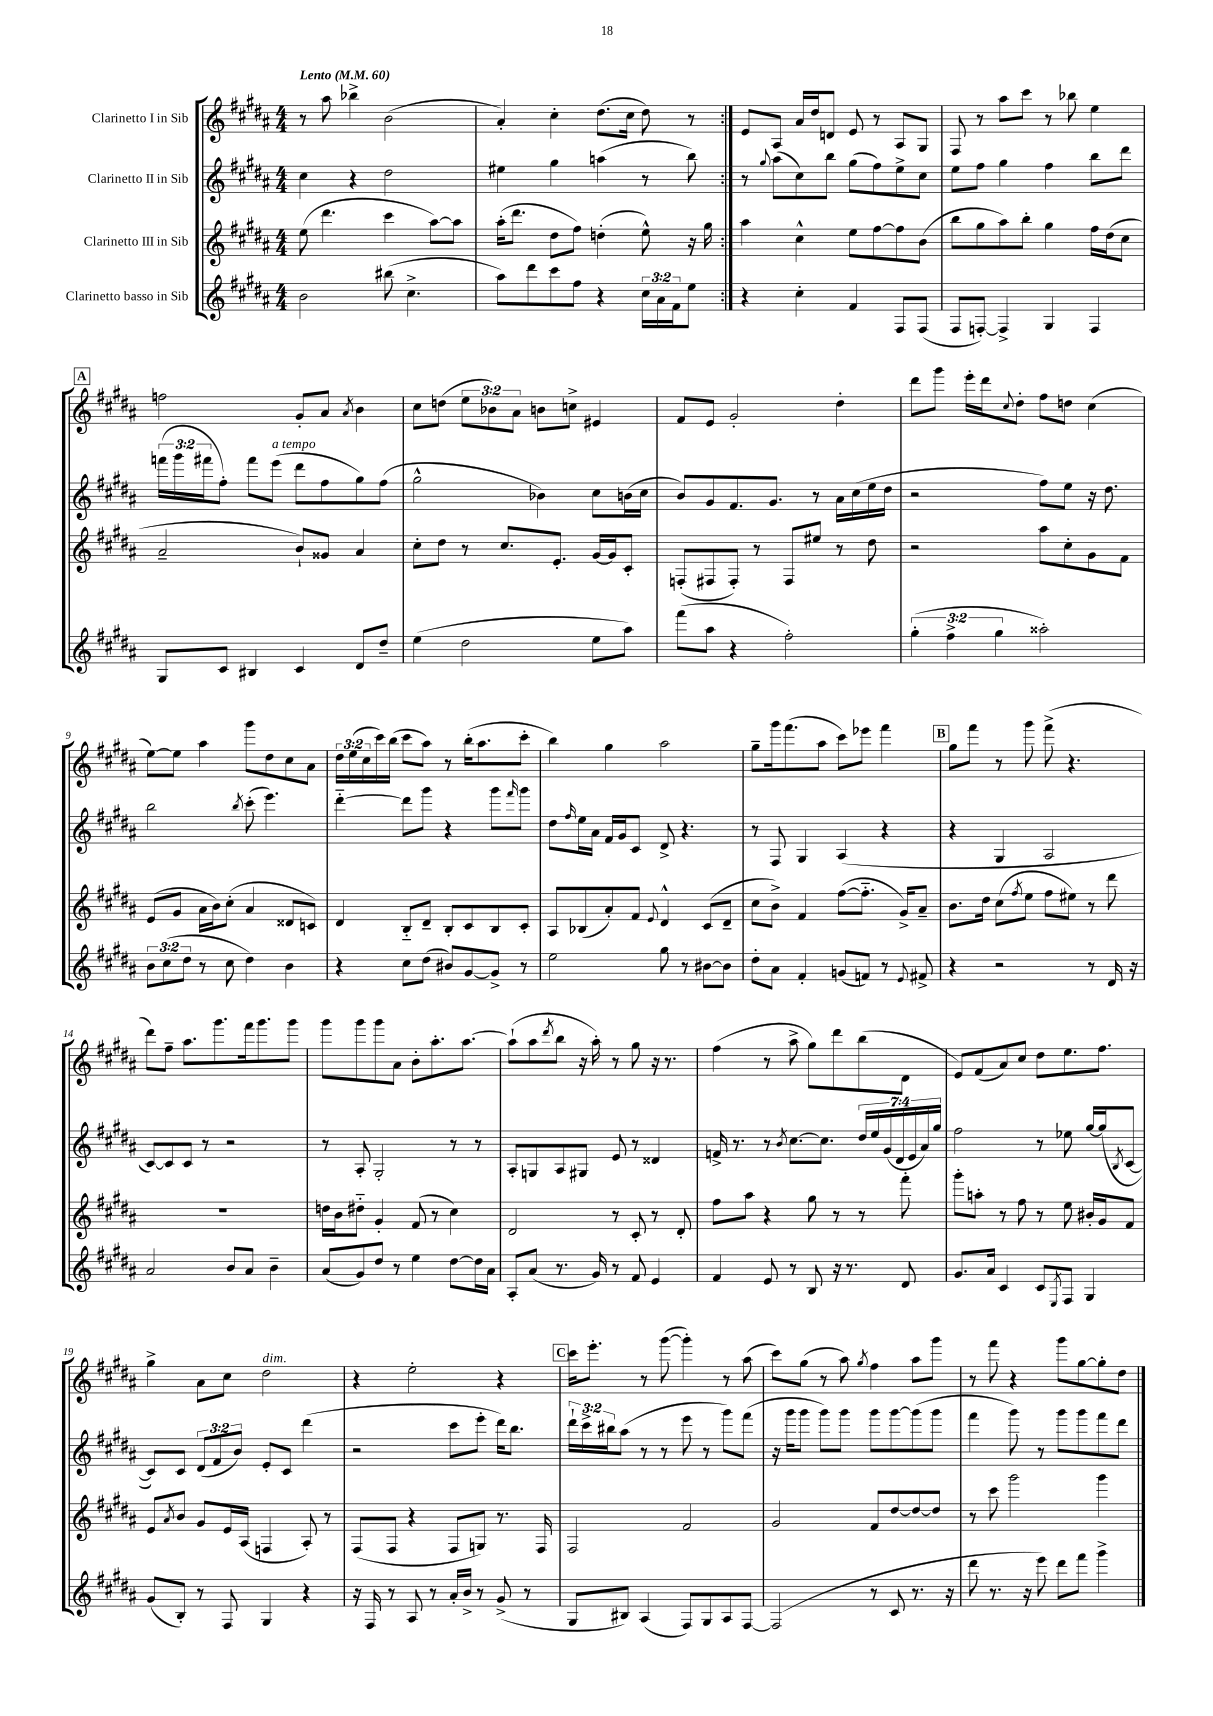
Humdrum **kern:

**kern	**kern	**kern	**kern
*staff4	*staff3	*staff2	*staff1
*clefG2	*clefG2	*clefG2	*clefG2
*k[f#c#g#d#a#]	*k[f#c#g#d#a#]	*k[f#c#g#d#a#]	*k[f#c#g#d#a#]
*M4/4	*M4/4	*M4/4	*M4/4
*MM60	*MM60	*MM60	*MM60
2b	(8ee	4cc#	8r
.	4.ddd#	.	8aa#
.	.	4r	4bb-^
(8bb#	4ccc#	2dd#	(2b
4.cc#^	.	.	.
.	[8aa#)	.	.
.	8aa#]	.	.
=	=	=	=
8aa#)	(16aa#'	4ee#	4a#')
.	8.ddd#	.	.
8ddd#	.	.	.
8ccc#	8dd#	4gg#	4cc#'
8ff#	8ff#)	.	.
4r	(4dd'	(4aa	(8.dd#
.	.	.	16cc#
24cc#	8ee^^)	8r	8dd#)
24a#	.	.	.
24f#	.	.	.
8ee	16r	8bb)	8r
.	16gg#	.	.
=:|!	=:|!	=:|!	=:|!
4r	4aa#	8r	8e
.	.	8qqgg#	.
.	.	(8aa#	8A#
4cc#'	4cc#^^	8cc#)	16a#
.	.	.	16dd#
.	.	8bb	8d
4f#	8ee	(8gg#	8e
.	[8ff#	8ff#)	8r
8F#	8ff#]	8ee^	8A#
(8F#	(8b	8cc#	8G#
=	=	=	=
8F#	8bb	8ee	8F#
[8F')	8gg#	8ff#	8r
4F^]	8aa#)	4gg#	8aa#
.	8bb'	.	8ccc#
4G#	4gg#	4ff#	8r
.	.	.	8bb-
4F	16ff#	8bb	4ee
.	(16dd#	.	.
.	8cc#	8ddd#	.
=	=	=	=
8G#	2a#~	(24fff	2ff
.	.	24ggg#	.
.	.	24fff#	.
8c#	.	8ff#')	.
4B#	.	8fff#	.
.	.	(8eee	.
4c#	8b`)	8ddd#	8g#'
.	8g##	8ff#	8a#
.	.	.	8qa#
8d#	4a#	8gg#)	4b
8dd#~	.	(8ff#	.
=	=	=	=
(4ee	8cc#'	2gg#^^	8cc#
.	8dd#	.	(8dd
2dd#	8r	.	12ee
.	.	.	12b-)
.	8.cc#	.	.
.	.	.	12a#
.	.	4b-)	8b
.	8.e'	.	.
.	.	.	8cc^
8ee	[16g#	8cc#	4e#
.	16g#]	.	.
8aa#)	8c#'	(16b	.
.	.	16cc#	.
=	=	=	=
(8fff#	(8F'	8b)	8f#
8aa#	8F#	8g#	8e
4r	8F#')	8.f#	2g#'
.	8r	.	.
.	.	8.g#	.
2ff#')	8F#	.	.
.	8ee#	8r	.
.	8r	16a#	4dd#'
.	.	(16cc#	.
.	8dd#	16ee	.
.	.	16dd#	.
=	=	=	=
(6gg#'	2r	2r	8ddd#
.	.	.	8ggg#
6ff#^	.	.	.
.	.	.	16eee'
.	.	.	16ddd#
6gg#	.	.	.
.	.	.	8qqcc#
.	.	.	8dd#'
2aa##')	8aa#	8ff#)	8ff#
.	8cc#'	8ee	8dd
.	8g#	16r	(4cc#
.	.	8.dd#	.
.	8f#	.	.
=	=	=	=
12b	(8e	2bb	[8ee)
(12cc#	.	.	.
.	8g#	.	8ee]
12dd#	.	.	.
8r	16a#	.	4aa#
.	16b)	.	.
8cc#	(8cc#'	.	.
.	.	8qbb	.
4dd#)	4a#	(8ccc#'	8ggg#
.	.	4.eee)	8dd#
4b	8d##	.	8cc#
.	8c)	.	8a#
=	=	=	=
4r	4d#	[4ddd#'~	24dd#
.	.	.	(24ee
.	.	.	24cc#
.	.	.	16ccc#)
.	.	.	(16bb
8cc#	8B'~	8ddd#]	8ccc#
(8dd#	8d#~	8ggg#	8aa#)
8b#)	8B'	4r	8r
[8g#	8c#	.	(16bb'
.	.	.	8.aa#
8g#^]	8B	8ggg#	.
.	.	16qqfff#	.
8r	8c#'	8ggg#	8ccc#'
=	=	=	=
2ee	8A#	8dd#	4bb)
.	.	16qqff#	.
.	(8B-	16ee	.
.	.	16a#	.
.	8a#')	16f#	4gg#
.	.	16g#	.
.	8f#	8c#	.
.	8qqe	.	.
8gg#	4d#^^	8d#^	2aa#
8r	.	4.r	.
[8b#	(8c#	.	.
8b#]	8d#~	.	.
=	=	=	=
8dd#'	8cc#	8r	8gg#~
8a#	8b^)	8F#	16ggg#
.	.	.	(8.fff#
4f#'	4f#	4G#	.
.	.	.	8aa#
(8g	([8ff#	(4A#	8ccc#)
8f)	8.ff#'~]	.	8eee-
8r	.	4r	4fff#
.	16g#^)	.	.
8qqe	.	.	.
8f#^	8a#~	.	.
=	=	=	=
4r	8.b	4r	8gg#
.	.	.	8fff#
.	16dd#	.	.
2r	(8cc#	4G#	8r
.	8qff#	.	.
.	8ee	.	8ggg#
.	8ff#	2A#	(8fff#^
.	8ee#)	.	4.r
8r	8r	.	.
16d#	8ddd#	.	.
16r	.	.	.
=	=	=	=
2a#	1r	[8c#)	8ddd#)
.	.	8c#]	8ff#~
.	.	8c#	8.aa#
.	.	8r	.
.	.	.	8.ggg#
8b	.	2r	.
8a#	.	.	16fff#
.	.	.	8.ggg#
4b~	.	.	.
.	.	.	8ggg#
=	=	=	=
(8a#	16dd	8r	8ggg#
.	16b	.	.
8g#)	8dd#'~	8A#'	8ggg#
8dd#	4g#'	2G#'	8ggg#
8r	.	.	8a#
4ee	(8f#	.	8b'
.	8r	.	8.aa#'
[8dd#	4cc#)	8r	.
.	.	.	[8.aa#
16dd#]	.	8r	.
16a#	.	.	.
=	=	=	=
8A#'	2d#	8A#'	(8aa#`]
(8a#	.	8G	8aa#
.	.	.	8qddd#
8.r	.	8A#	8bb
.	.	8G#	16r
16g#)	.	.	16aa#')
8r	8r	8e	8r
8f#	8c#'	8r	8gg#
4e	8r	4d##	16r
.	.	.	8.r
.	8d#'	.	.
=	=	=	=
4f#	8ff#	16f^	(4ff#
.	.	8.r	.
.	8aa#	.	.
8e	4r	8r	8r
.	.	8qb	.
8r	.	[8.cc#	8aa#^
8B	8gg#	.	8gg#)
.	.	8.cc#]	.
16r	8r	.	8ddd#
8.r	.	.	.
.	8r	28dd#	(8bb
.	.	28ee	.
.	.	(28g#	.
.	.	28d#	.
8d#	8fff#'	.	8d#
.	.	28e	.
.	.	28a#)	.
.	.	28gg#	.
=	=	=	=
8.g#	8ggg#'	2ff#	8e)
.	8aa'	.	(8f#
16a#	.	.	.
4c#	8r	.	8a#)
.	8ff#	.	8cc#
8c#	8r	8r	8dd#
8qE	.	.	.
8F#	8ee	8ee-	8.ee
4G#	16b#'	[16gg#	.
.	16g#	(16gg#]	8.ff#
.	.	8qB	.
.	8f#	[8c#	.
=	=	=	=
(8g#	8e	8c#])	4gg#^
.	8qa#	.	.
8B')	8b	8c#	.
8r	8g#	(12d#	8a#
.	.	12f#	.
8F#	16e	.	8cc#
.	.	12b)	.
.	(16A#	.	.
4G#	4F	8e'	2dd#
.	.	8c#	.
4r	8A#')	(4ddd#	.
.	8r	.	.
=	=	=	=
16r	(8F#	2r	4r
16F#	.	.	.
8r	8F#	.	.
8A#	4r	.	2ee'
8r	.	.	.
16a#'	8F#	8ccc#	.
16b^	.	.	.
8r	8G)	8eee'	.
(8g#^	8.r	16ddd#)	4r
.	.	8.bb	.
8r	.	.	.
.	16F#	.	.
=	=	=	=
8G#	2F#	24ddd#`	16ccc#
.	.	24ccc#^	.
.	.	.	8.eee'
.	.	24bb#	.
8B#)	.	(8aa#	.
(4A#	.	8r	8r
.	.	8r	([8ggg#
8F#)	2f#	8eee	4ggg#'])
8G#	.	8r	.
8A#	.	8ggg#)	8r
[8F#	.	(8fff#	(8aa#
=	=	=	=
(2F#]	2g#	16r	8ccc#)
.	.	16ggg#	.
.	.	8ggg#	(8gg#
.	.	8ggg#)	8r
.	.	8ggg#	8aa#)
.	.	.	8qgg#
8r	8f#	8ggg#	4ff#
8c#	[8dd#	[8ggg#	.
8.r	8dd#_	(8ggg#]	8aa#
.	8dd#]	8ggg#	8ggg#
16r	.	.	.
=	=	=	=
8ddd#	8r	4fff#	8r
8.r	8ccc#	.	8fff#
.	2ggg#	8ggg#)	4r
16r	.	.	.
8eee)	.	8r	.
8ddd#	.	8ggg#	8ggg#
8fff#	.	8ggg#	[8gg#
4ggg#^	4ggg#	8fff#	8gg#']
.	.	8ddd#	8dd#
==	==	==	==
*-	*-	*-	*-
